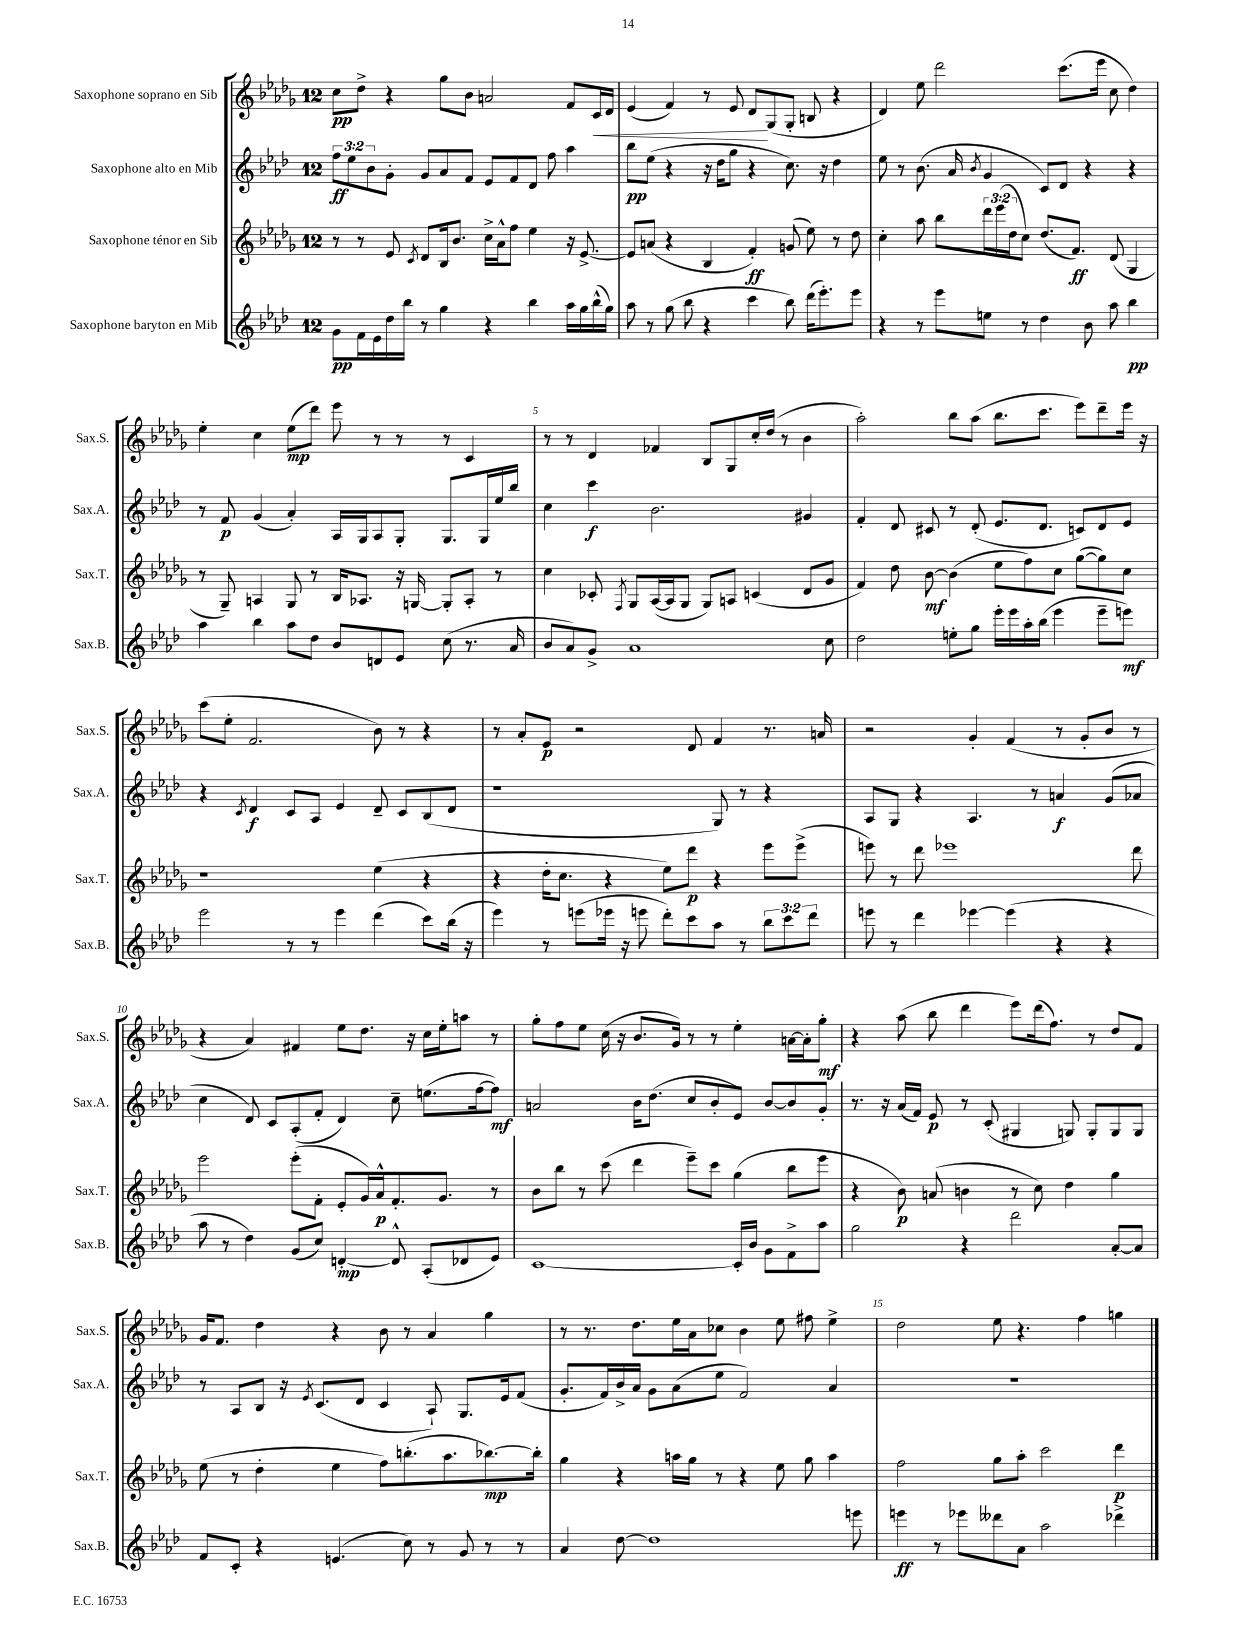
<<
\new StaffGroup <<
\new Staff = "s0" \with { instrumentName = "Saxophone soprano en Sib" shortInstrumentName = "Sax.S." } {
    \clef treble \key des \major \once \override Staff.TimeSignature.style = #'single-digit \time 12/8
    c''8\pp des''8-> r4 ges''8 bes'8 a'2 f'8 c'16\< des'16 |
    ees'4( f'4) r8 ees'8 des'8\! ges8( ges8-. b8 r4 |
    des'4) ees''8 des'''2 c'''8.( ees'''16 c''8 des''4) |
    ees''4-. c''4 ees''8\mp( des'''8) ees'''8 r8 r8 r8 c'4 |
    r8 r8 des'4 fes'4 bes8 ges8 c''16-. des''16( r8 bes'4 |
    aes''2-.) bes''8 aes''8( bes''8. c'''8. ees'''8) des'''8-- ees'''16 r16 |
    c'''8( ees''8-. f'2. bes'8) r8 r4 |
    r8 aes'8-. ees'8\p r2 des'8 f'4 r8. a'16 |
    r2 ges'4-. f'4( r8 ges'8-. bes'8 r8 |
    r4 aes'4) fis'4 ees''8 des''8. r16 c''16 ees''16-. a''8 r8 |
    ges''8-. f''8 ees''8 c''16( r16 bes'8. ges'16) r8 r8 ees''4-. a'16~ a'16-. ges''8-.\mf |
    r4 aes''8( bes''8 des'''4 ees'''8) des'''16( f''8.) r8 des''8 f'8 |
    ges'16 f'8. des''4 r4 bes'8 r8 aes'4 ges''4 |
    r8 r8. des''8. ees''16 aes'16 ces''8 bes'4 ees''8 fis''8 ees''4-> |
    des''2 ees''8 r4. f''4 g''4 \bar "|." |
}
\new Staff = "s1" \with { instrumentName = "Saxophone alto en Mib" shortInstrumentName = "Sax.A." } {
    \clef treble \key aes \major \once \override Staff.TimeSignature.style = #'single-digit \time 12/8 \override Staff.TupletNumber.text = #tuplet-number::calc-fraction-text
    \tuplet 3/2 { f''8\ff ees''8 bes'8 } g'8-. g'8 aes'8 f'8 ees'8 f'8 des'8 f''8 aes''4 |
    bes''8\pp ees''8( r4 r16 des''16 g''8 r4 c''8.) r16 des''4 |
    ees''8 r8 bes'8.( aes'16 \acciaccatura { bes'8 } g'4 c'8) des'8 r4 r4 |
    r8 f'8\p g'4( aes'4-.) aes16 g16 aes8 g8-. g8. g16 ees''16 bes''16 |
    c''4 c'''4\f bes'2. gis'4 |
    f'4-. des'8 cis'8 r8 des'8-.( ees'8. des'8. c'8) des'8 ees'8 |
    r4 \acciaccatura { c'8 } des'4\f c'8 aes8 ees'4 des'8-- c'8 bes8( des'8 |
    r1 g8) r8 r4 |
    aes8 g8 r4 aes4. r8 a'4\f g'8( aes'8 |
    c''4 des'8) c'8 aes8-.( f'8-. des'4) c''8-- e''8.( f''16~ f''8\mf) |
    a'2 bes'16 des''8.( c''8 bes'8-. ees'8) bes'8~ bes'8 g'8-. |
    r8. r16 aes'16( f'16) ees'8\p r8 c'8-.( gis4 g8) g8-. g8 g8 |
    r8 aes8 bes8 r16 \acciaccatura { ees'8 } c'8.( des'8 c'4 aes8-!) g8. ees'16 f'8( |
    g'8.-. f'16) bes'16-> aes'16 g'8 aes'8( ees''8 f'2) aes'4 |
    R1. \bar "|." |
}
\new Staff = "s2" \with { instrumentName = "Saxophone ténor en Sib" shortInstrumentName = "Sax.T." } {
    \clef treble \key des \major \once \override Staff.TimeSignature.style = #'single-digit \time 12/8 \override Staff.TupletNumber.text = #tuplet-number::calc-fraction-text
    r8 r8 ees'8 \acciaccatura { c'8 } des'8 bes16 bes'8. c''16-> aes'16-^ f''8 ees''4 r16 ees'8.~-> |
    ees'8 a'8( r4 bes4 f'4-.\ff) g'8( ees''8) r8 des''8 |
    c''4-. aes''8 bes''8 \tuplet 3/2 { des'''16 ees'''16( des''16 } c''8) des''8.( f'8.\ff) des'8( ges4 |
    r8 ges8--) a4 ges8 r8 bes16 aes8. r16 g16~ g8-. aes8-. r8 |
    c''4 ces'8-. \acciaccatura { f8 } ges8 aes16~( aes16 ges8 ges8) a8 c'4( des'8 ges'8 |
    f'4) des''8 bes'8~\mf bes'4( ees''8 f''8) c''8 ges''8~( ges''8) c''8 |
    r1 ees''4( r4 |
    r4 des''16-. c''8. r4 ees''8) des'''8\p r4 ees'''8 ees'''8->( |
    e'''8) r8 des'''8 ees'''1 des'''8 |
    ees'''2 ees'''8-.( f'8-. ees'8-. ges'16) aes'16-^\p f'8.-. ges'8. r8 |
    bes'8 bes''8 r8 c'''8( des'''4 ees'''8--) c'''8 ges''4( bes''8 ees'''8 |
    r4 bes'8\p) a'8( b'4 r8 c''8) des''4 ges''4 |
    ees''8( r8 des''4-. ees''4 f''8) b''8.-.( aes''8. bes''8.~\mp) bes''16-. |
    ges''4 r4 a''16 ges''16 r8 r4 ees''8 ges''8 a''4 |
    f''2 ges''8 aes''8-. c'''2 des'''4\p \bar "|." |
}
\new Staff = "s3" \with { instrumentName = "Saxophone baryton en Mib" shortInstrumentName = "Sax.B." } {
    \clef treble \key aes \major \once \override Staff.TimeSignature.style = #'single-digit \time 12/8 \override Staff.TupletNumber.text = #tuplet-number::calc-fraction-text
    g'8\pp f'16 ees'16 des''16 bes''16 r8 g''4 r4 bes''4 aes''16 g''16 bes''16-^( g''16) |
    aes''8 r8 g''8( bes''8 r4 c'''4 bes''8) des'''16( ees'''8.-.) ees'''8 |
    r4 r8 ees'''8 e''8 r8 des''4 bes'8 aes''8 bes''4\pp |
    aes''4 bes''4 aes''8 des''8 bes'8 d'8 ees'8 c''8( r8. aes'16 |
    bes'8 aes'8) g'8-> aes'1 c''8 |
    des''2 e''8-. g''8 ees'''16-. ees'''16 aes''16-. bes''16( ees'''4 ees'''8-- e'''8\mf) |
    ees'''2 r8 r8 ees'''4 des'''4( c'''8) bes''16( r16 |
    ees'''4) r8 e'''8( ees'''16 r16 e'''8 des'''8-.) c'''8 aes''8 r8 \tuplet 3/2 { bes''8 c'''8 des'''8 } |
    e'''8 r8 des'''4 ees'''4~ ees'''4( r4 r4 |
    aes''8 r8 des''4) g'8( c''8) d'4~-.\mp d'8-^ aes8-.( des'8 ees'8) |
    c'1~ c'16-. bes'16 g'8 f'8-> aes''8 |
    g''2 r4 des'''2 aes'8~-. aes'8 |
    f'8 c'8-. r4 e'4.( c''8) r8 g'8 r8 r8 |
    aes'4 des''8~ des''1 e'''8 |
    e'''4\ff r8 ees'''8 deses'''8 aes'8 aes''2 des'''4-> \bar "|." |
}
>>
>>
\layout { \context { \Score \override BarNumber.break-visibility = ##(#f #t #t) barNumberVisibility = #(every-nth-bar-number-visible 5) } }
